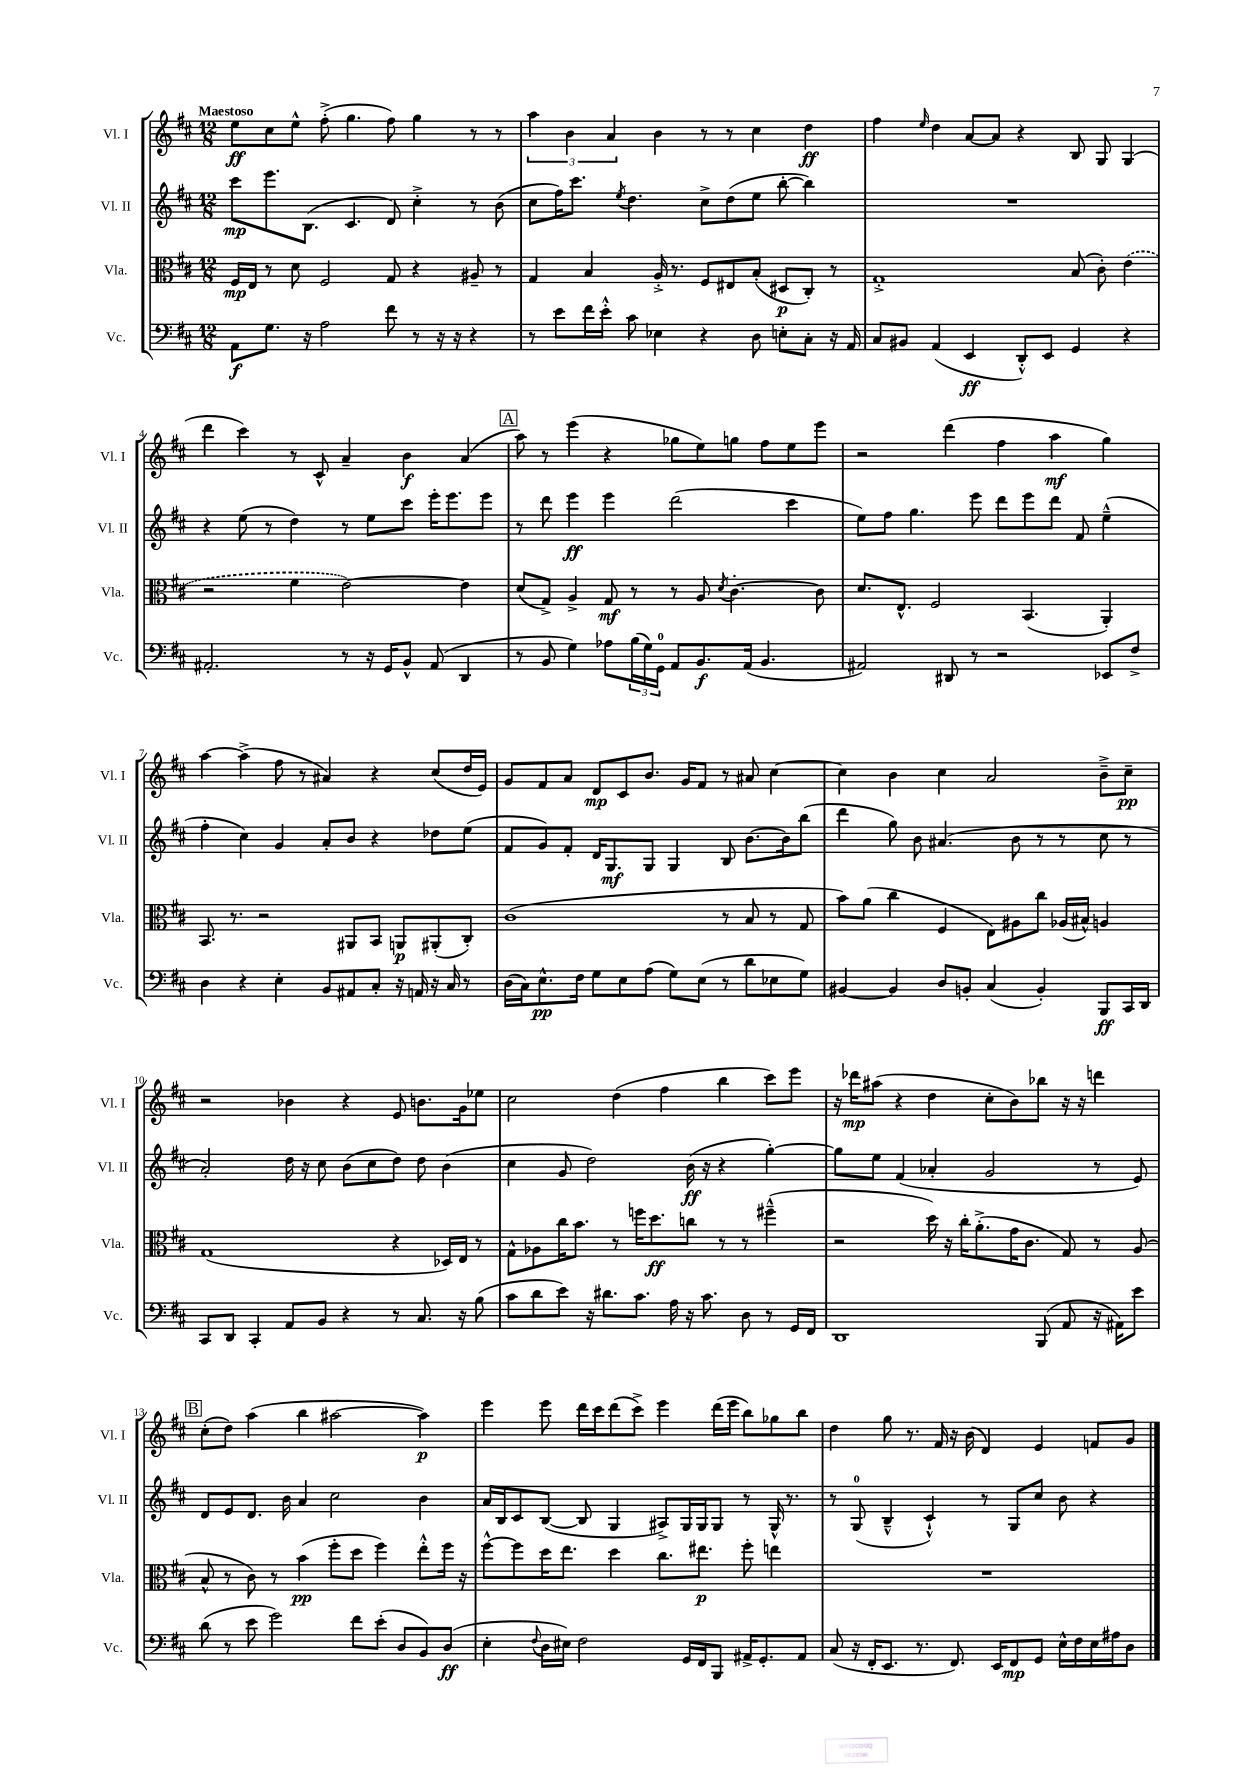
<<
\new StaffGroup <<
\new Staff = "s0" \with { instrumentName = "Vl. I" shortInstrumentName = "Vl. I" } {
    \clef treble \key d \major \numericTimeSignature \time 12/8 \tempo "Maestoso"
    e''8\ff cis''8 e''8-^ fis''8-.->( g''4. fis''8) g''4 r8 r8 |
    \tuplet 3/2 { a''4 b'4 a'4 } b'4 r8 r8 cis''4 d''4\ff |
    fis''4 \grace { e''16 } d''4 a'8~ a'8 r4 b8 g8 g4( |
    d'''4 cis'''4) r8 cis'8-^ a'4-- b'4\f a'4( |
    \mark \markup { \box "A" } a''8) r8 e'''4( r4 ges''8 e''8) g''8 fis''8 e''8 e'''8 |
    r2 d'''4( fis''4 a''4\mf g''4) |
    a''4~ a''4->( fis''8 r8 ais'4) r4 cis''8( d''16 e'16) |
    g'8 fis'8 a'8 d'8\mp cis'8 b'8. g'16 fis'8 r8 ais'8 cis''4~ |
    cis''4 b'4 cis''4 a'2 b'8---> cis''8--\pp |
    r2 bes'4 r4 e'8 b'8. g'16 ees''8 |
    cis''2 d''4( fis''4 b''4 cis'''8) e'''8 |
    r16 des'''16\mp ais''8( r4 d''4 cis''8-. b'8) bes''8 r16 r16 d'''4 |
    \mark \markup { \box "B" } cis''8-.( d''8) a''4( b''4 ais''2~ ais''4\p) |
    e'''4 e'''8 d'''16 cis'''16 d'''8( cis'''8->) e'''4 d'''16( e'''16 b''8) ges''8 b''8 |
    d''4 g''8 r8. fis'16 r16 b'16( d'4) e'4 f'8 g'8 \bar "|." |
}
\new Staff = "s1" \with { instrumentName = "Vl. II" shortInstrumentName = "Vl. II" } {
    \clef treble \key d \major \numericTimeSignature \time 12/8
    cis'''8\mp e'''8. b8.( cis'4. d'8) cis''4-.-> r8 b'8( |
    cis''8 fis''16) cis'''8. \acciaccatura { e''8 } d''4. cis''8-> d''8( e''8 b''8~-. b''4) |
    R1. |
    r4 e''8( r8 d''4) r8 e''8 cis'''8 e'''16-. e'''8. e'''8 |
    \mark \markup { \box "A" } r8 d'''8 e'''4\ff e'''4 d'''2( cis'''4 |
    e''8) fis''8 g''4. e'''8 d'''8 e'''8 d'''8 fis'8 e''4---^( |
    fis''4-. cis''4) g'4 a'8-. b'8 r4 des''8 e''8( |
    fis'8 g'8) fis'8-. d'16 g8.\mf g8 g4 b8 b'8.~ b'16 b''8( |
    d'''4 g''8) b'8 ais'4.( b'8 r8 r8 cis''8 r8 |
    a'2-.) d''16 r16 cis''8 b'8( cis''8 d''8) d''8 b'4( |
    cis''4 g'8 d''2) b'16\ff( r16 r4 g''4~-.) |
    g''8 e''8 fis'4( aes'4-. g'2 r8 e'8) |
    \mark \markup { \box "B" } d'8 e'8 d'8. b'16 a'4 cis''2 b'4 |
    a'16 b16 cis'8 b8~( b8 g4 ais8->) g16 g16 g8 r8 g16-^ r8. |
    r8 g8-0( b4---^ cis'4-!-^) r8 g8 cis''8 b'8 r4 \bar "|." |
}
\new Staff = "s2" \with { instrumentName = "Vla." shortInstrumentName = "Vla." } {
    \clef alto \key d \major \numericTimeSignature \time 12/8
    fis16\mp e16 r8 d'8 fis2 g8 r4 ais8-- r8 |
    g4 b4 a16-.-> r8. fis8 eis8 b8-.( dis8\p cis8-.) r8 |
    g1-.-> b8( cis'8-.) \once \slurDashed e'4( |
    r2 fis'4 e'2~) e'4 |
    \mark \markup { \box "A" } d'8( g8->) a4-> g8\mf r8 r8 a8 \acciaccatura { d'8 } cis'4.~-. cis'8 |
    d'8. e8.-^ fis2 b,4.( a,4-.) |
    b,8. r8. r2 ais,8 b,8 a,8\p ais,8-.( cis8-.) |
    cis'1( r8 b8 r8 g8 |
    b'8) a'8( cis''4 fis4 e8) ais8 cis''8 aes16( bis16-^) a4 |
    g1( r4 des16) e16 r8 |
    g8-^ aes8 cis''16 b'8. r8 f''16 d''8.\ff c''8 r8 r8 fis''4---^( |
    r2 d''16) r16 cis''16-. a'8.-.->( g'16 cis'8. g8) r8 a8( |
    \mark \markup { \box "B" } b8-^ r8 cis'8) r8 b'4\pp( fis''8-. d''8 fis''4) e''8-.-^ fis''16 r16 |
    fis''8~-^ fis''8 d''16 e''8. d''4 cis''8. eis''8.\p fis''8-. e''4 |
    R1. \bar "|." |
}
\new Staff = "s3" \with { instrumentName = "Vc." shortInstrumentName = "Vc." } {
    \clef bass \key d \major \numericTimeSignature \time 12/8
    a,8\f g8. r16 a2 fis'8 r8 r16 r16 r4 |
    r8 e'8 fis'16 e'16-.-^ cis'8 ees4 r4 d8 e8-. cis8-. r16 a,16 |
    cis8 bis,8 a,4( e,4\ff d,8-.-^) e,8 g,4 r4 |
    ais,2.-. r8 r16 g,16 b,8-^ ais,8( d,4 |
    \mark \markup { \box "A" } r8 b,8 g4) aes8 \tuplet 3/2 { b16( g16) g,16-0 } a,8 b,8.\f a,16( b,4. |
    ais,2) dis,8 r8 r2 ees,8 fis8-> |
    d4 r4 e4-. b,8 ais,8 cis8-. r16 a,16 r16 cis16 r8 |
    d16( cis16) e8.-^\pp fis16 g8 e8 a8( g8) e8( r8 d'8 ees8 g8) |
    bis,4~ bis,4 d8 b,8-. cis4( b,4-.) b,,8\ff cis,16 d,16 |
    cis,8 d,8 cis,4-. a,8 b,8 r4 r8 cis8. r16 b8( |
    cis'8 d'8 e'8) r16 dis'8. cis'8. a16 r16 cis'8. d8 r8 g,16 fis,16 |
    d,1 b,,8( a,8 r16 ais,16) e'8 |
    \mark \markup { \box "B" } d'8( r8 e'8 g'2) fis'8 e'8-.( d8 b,8) d8\ff( |
    e4-. \appoggiatura { fis8 } d16 eis16) fis2 g,16 fis,16 b,,8 ais,16-> g,8.-. ais,8 |
    cis8( r16 fis,16-. e,8. r8. fis,8.) e,16 fis,8\mp g,8 e16-^ fis16 e16 ais16 d8 \bar "|." |
}
>>
>>
